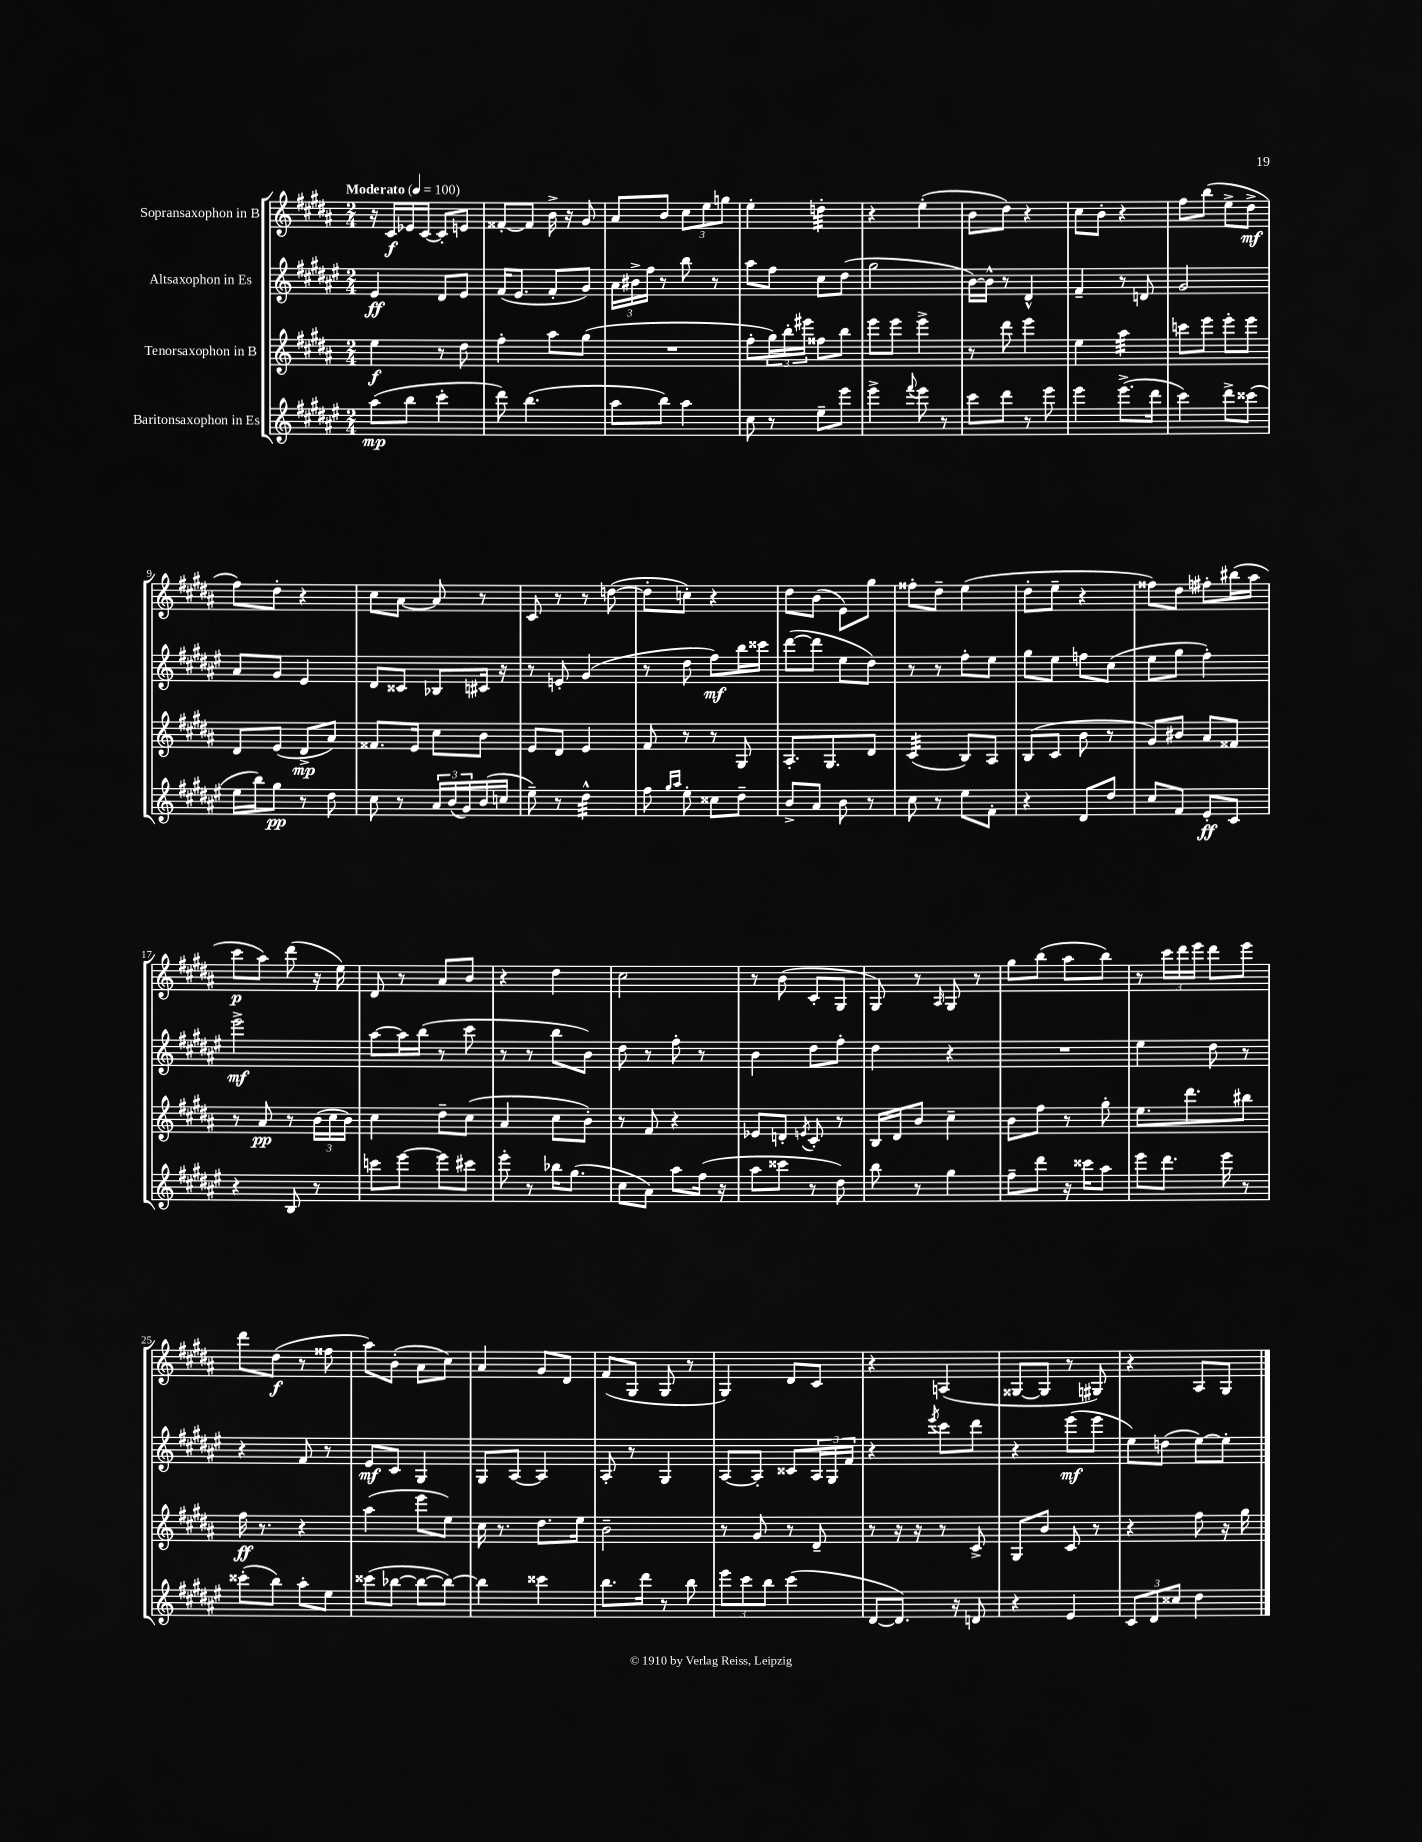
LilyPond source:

<<
\new StaffGroup <<
\new Staff = "s0" \with { instrumentName = "Sopransaxophon in B" } {
    \clef treble \key b \major \numericTimeSignature \time 2/4 \tempo "Moderato" 4 = 100
    r16 cis'16\f ees'16 cis'16~ cis'8-. e'8 |
    fisis'8~-. fisis'8 b'16-> r16 gis'8 |
    ais'8 b'8 \tuplet 3/2 { cis''8 e''8 g''8 } |
    e''4-. d''4:32-. |
    r4 e''4-.( |
    b'8 dis''8) r4 |
    cis''8 b'8-. r4 |
    fis''8 b''8( e''8-> dis''8->\mf |
    fis''8) dis''8-. r4 |
    cis''8 ais'8~ ais'8 r8 |
    cis'8 r8 r8 d''8~( |
    d''8-. c''8-.) r4 |
    dis''8 b'8( e'8) gis''8 |
    fisis''8-. dis''8-- e''4( |
    dis''8-. e''8-- r4 |
    fisis''8) dis''8 fis''8-. bis''16( ais''16 |
    cis'''8\p ais''8) dis'''8( r16 e''16) |
    dis'8 r8 ais'8 b'8 |
    r4 dis''4 |
    cis''2 |
    r8 b'8( cis'8-. gis8 |
    gis8) r8 \grace { ais16 } gis8 r8 |
    gis''8 b''8( ais''8 b''8) |
    r8 \tuplet 3/2 { cis'''16 dis'''16 e'''16 } dis'''8 e'''8 |
    dis'''8 dis''8\f( r8 fisis''8 |
    ais''8) b'8-.( ais'8 cis''8) |
    ais'4 gis'8 dis'8 |
    fis'8( gis8 gis8 r8 |
    gis4) dis'8 cis'8 |
    r4 a4( |
    gisis8~ gisis8 r8 gis8) |
    r4 ais8 gis8 \bar "|." |
}
\new Staff = "s1" \with { instrumentName = "Altsaxophon in Es" } {
    \clef treble \key fis \major \numericTimeSignature \time 2/4
    eis'4\ff dis'8 eis'8 |
    fis'16( eis'8. fis'8-. gis'8) |
    \tuplet 3/2 { ais'16 bis'16-> fis''16 } r8 b''8 r8 |
    ais''8 fis''8 cis''8 dis''8( |
    gis''2 |
    b'16~) b'16-^ r8 dis'4-^ |
    fis'4-- r8 d'8 |
    gis'2 |
    ais'8 gis'8 eis'4 |
    dis'8 cisis'8 bes8 cis'16 r16 |
    r8 e'8-. gis'4( |
    r8 dis''8 fis''8\mf) b''16 cisis'''16 |
    dis'''8~( dis'''8 eis''8 dis''8) |
    r8 r8 fis''8-. eis''8 |
    gis''8 eis''8 f''8 cis''8( |
    eis''8 gis''8 fis''4-.) |
    eis'''2->\mf |
    ais''8~ ais''16 b''16( r8 cis'''8 |
    r8 r8 b''8 b'8) |
    dis''8 r8 fis''8-. r8 |
    b'4 dis''8 fis''8-. |
    dis''4 r4 |
    R2 |
    eis''4 dis''8 r8 |
    r4 fis'8 r8 |
    eis'8\mf cis'8 gis4 |
    gis8 ais8~ ais4 |
    ais8-. r8 gis4 |
    ais8~ ais8-. cisis'8 \tuplet 3/2 { ais16 gis16 fis'16 } |
    r4 \acciaccatura { eis'''8 } cis'''8 dis'''8 |
    r4 eis'''8\mf( eis'''8 |
    eis''8) d''8( eis''8~) eis''8-. \bar "|." |
}
\new Staff = "s2" \with { instrumentName = "Tenorsaxophon in B" } {
    \clef treble \key b \major \numericTimeSignature \time 2/4
    e''4\f r8 dis''8 |
    fis''4-. ais''8 gis''8( |
    R2 |
    fis''8-. \tuplet 3/2 { gis''16) b''16-. eis'''16 } fisis''8 b''8 |
    e'''8 e'''8 e'''4-> |
    r8 dis'''8 e'''4 |
    e''4 ais''4:32 |
    c'''8 e'''8 e'''8-. e'''8 |
    dis'8 e'8( dis'8->\mp ais'8) |
    fisis'8. e'16 cis''8 b'8 |
    e'8 dis'8 e'4 |
    fis'8 r8 r8 gis8 |
    ais8.-. gis8. dis'8 |
    cis'4:32( b8) ais8 |
    b8( cis'8 b'8 r8 |
    gis'8) bis'8 ais'8 fisis'8 |
    r8 ais'8\pp r8 \tuplet 3/2 { b'16( cis''16 b'16) } |
    cis''4 dis''8-- cis''8( |
    ais'4 cis''8 b'8-.) |
    r8 fis'8 r4 |
    ees'8 d'8-. \acciaccatura { e'8 } cis'8-. r8 |
    b16 dis'16 b'8 cis''4-- |
    b'8 fis''8 r8 gis''8-. |
    e''8. dis'''8. bis''8 |
    fis''16\ff r8. r4 |
    ais''4( e'''8 e''8) |
    cis''16 r8. dis''8. e''16 |
    b'2-- |
    r8 gis'8 r8 dis'8-- |
    r8 r16 r16 r8 cis'8-> |
    gis8 b'8 cis'8 r8 |
    r4 fis''8 r16 gis''16 \bar "|." |
}
\new Staff = "s3" \with { instrumentName = "Baritonsaxophon in Es" } {
    \clef treble \key fis \major \numericTimeSignature \time 2/4
    ais''8\mp( b''8 cis'''4-. |
    dis'''8) b''4.( |
    ais''8 b''8) ais''4 |
    cis''8 r8 eis''8-- eis'''8 |
    eis'''4-> \appoggiatura { fis'''8 } eis'''8 r8 |
    cis'''8 dis'''8 r8 eis'''8 |
    eis'''4 eis'''8.->( dis'''16 |
    cis'''4) dis'''8-> cisis'''8( |
    eis''16 b''16) gis''8\pp r8 dis''8 |
    cis''8 r8 \tuplet 3/2 { ais'16 b'16( gis'16) } b'16( c''16 |
    eis''8--) r8 dis''4:32-^ |
    fis''8 \grace { gis''16 ais''16 } eis''8-. cisis''8 dis''8-- |
    b'8-> ais'8 b'8 r8 |
    cis''8 r8 eis''8 fis'8-. |
    r4 dis'8 dis''8 |
    cis''8 fis'8 eis'8-.\ff cis'8 |
    r4 b8 r8 |
    c'''8 eis'''8~ eis'''8 cis'''8 |
    eis'''8-. r8 bes''16 gis''8.( |
    cis''8 ais'8) ais''8 fis''16( r16 |
    ais''8 cisis'''8 r8 dis''8) |
    b''8 r8 gis''4 |
    fis''8-- dis'''8 r16 cisis'''16 ais''8 |
    eis'''8 dis'''8. eis'''16 r8 |
    cisis'''8-.( b''8) ais''8-. eis''8 |
    cisis'''8( bes''8~ bes''8~ bes''8~) |
    bes''4 cisis'''4 |
    b''8. dis'''16 r8 b''8 |
    \tuplet 3/2 { eis'''8 cis'''8 b''8 } cis'''4( |
    dis'8~ dis'8.) r16 d'8 |
    r4 eis'4 |
    \tuplet 3/2 { cis'8 dis'8 cisis''8 } dis''4 \bar "|." |
}
>>
>>
